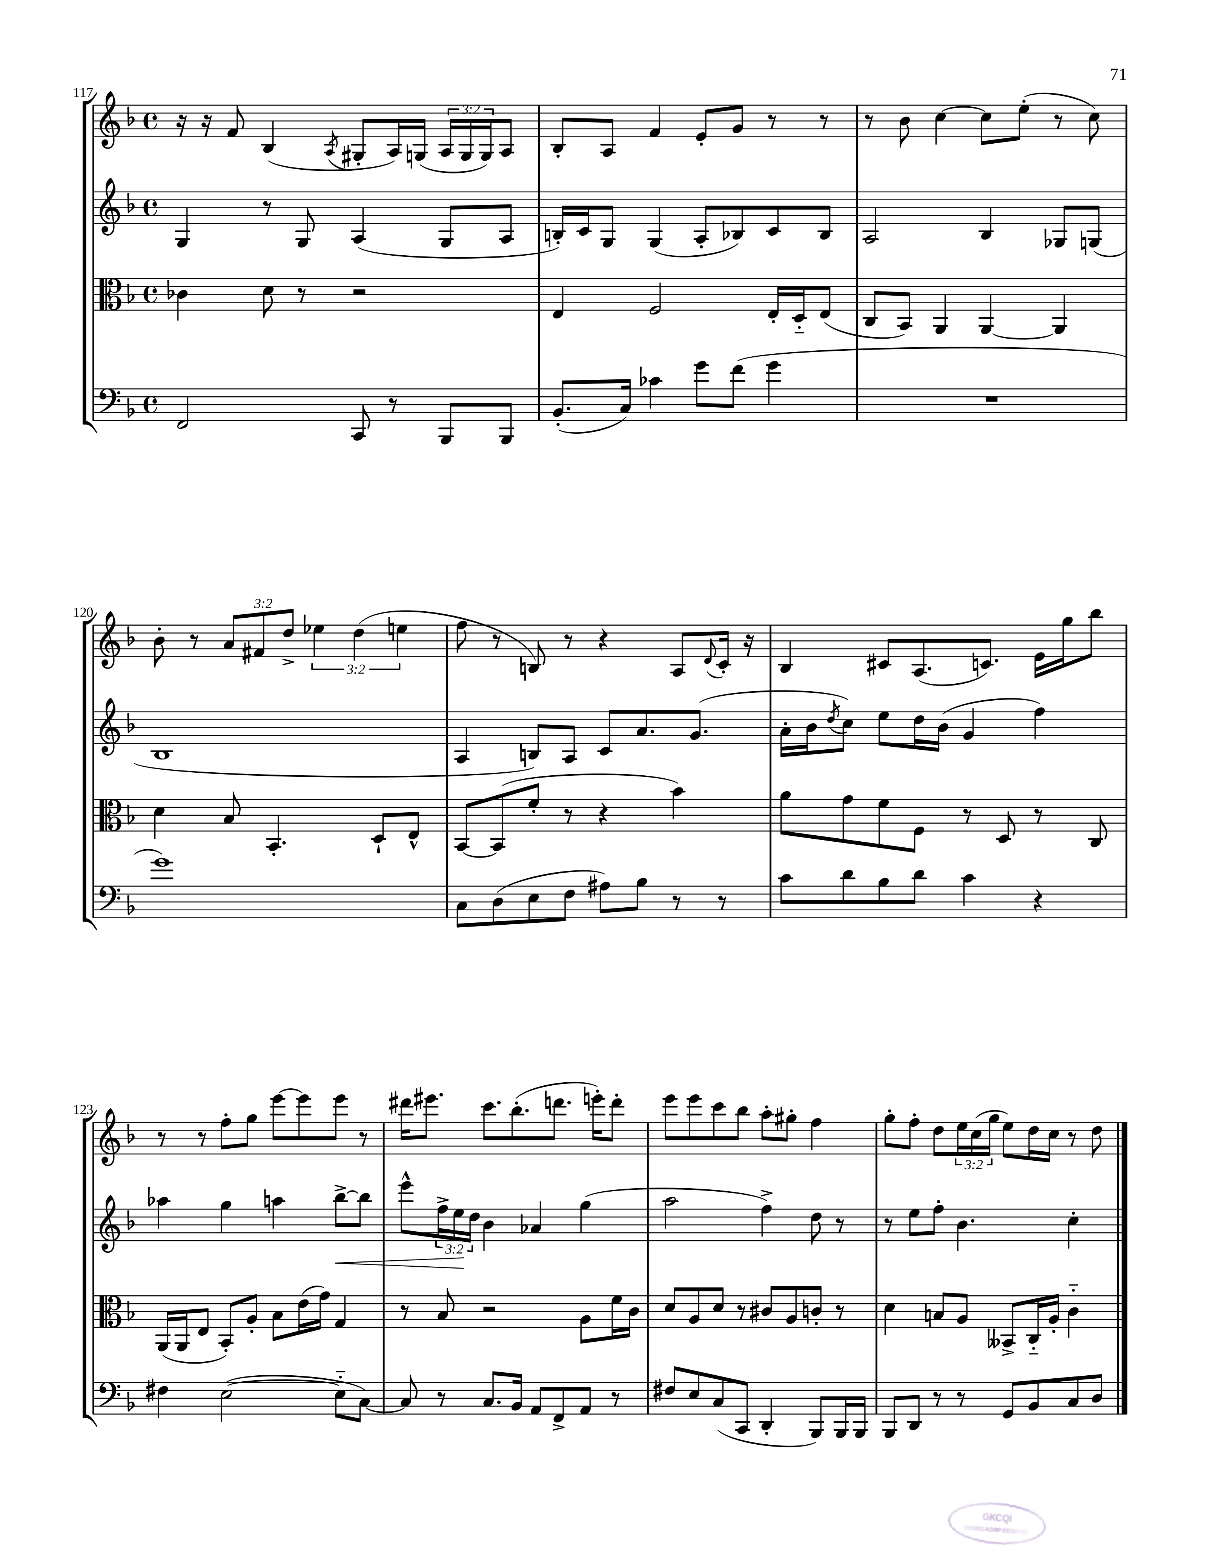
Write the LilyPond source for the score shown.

<<
\new StaffGroup <<
\new Staff = "s0" {
    \clef treble \key f \major \defaultTimeSignature \time 4/4 \override Staff.TupletNumber.text = #tuplet-number::calc-fraction-text
    r16 r16 f'8 bes4( \acciaccatura { a8 } gis8-. a16) g16( \tuplet 3/2 { a16 g16 g16) } a8 |
    bes8-. a8 f'4 e'8-. g'8 r8 r8 |
    r8 bes'8 c''4~ c''8 e''8-.( r8 c''8) |
    bes'8-. r8 \tuplet 3/2 { a'8 fis'8 d''8-> } \tuplet 3/2 { ees''4 d''4( e''4 } |
    f''8 r8 b8) r8 r4 a8 \appoggiatura { d'8 } c'16-. r16 |
    bes4 cis'8 a8.( c'8.) e'16 g''16 bes''8 |
    r8 r8 f''8-. g''8 e'''8~ e'''8 e'''8 r8 |
    dis'''16 eis'''8. c'''8. bes''8.-.( d'''8. e'''16-.) d'''8-. |
    e'''8 e'''8 c'''8 bes''8 a''8-. gis''8-. f''4 |
    g''8-. f''8-. d''8 \tuplet 3/2 { e''16 c''16( g''16 } e''8) d''16 c''16 r8 d''8 \bar "|." |
}
\new Staff = "s1" {
    \clef treble \key f \major \defaultTimeSignature \time 4/4 \override Staff.TupletNumber.text = #tuplet-number::calc-fraction-text
    g4 r8 g8 a4( g8 a8 |
    b16-.) c'16 g8 g4( a8-. bes8) c'8 bes8 |
    a2 bes4 ges8 g8( |
    bes1 |
    a4 b8) a8 c'8 a'8. g'8.( |
    a'16-. bes'16 \acciaccatura { d''8 } c''8) e''8 d''16 bes'16( g'4 f''4) |
    aes''4 g''4 a''4 bes''8~->\< bes''8 |
    e'''8-^ \tuplet 3/2 { f''16-> e''16\! d''16 } bes'4 aes'4 g''4( |
    a''2 f''4->) d''8 r8 |
    r8 e''8 f''8-. bes'4. c''4-. \bar "|." |
}
\new Staff = "s2" {
    \clef alto \key f \major \defaultTimeSignature \time 4/4
    ces'4 d'8 r8 r2 |
    e4 f2 e16-. d16-_ e8( |
    c8 bes,8) a,4 a,4~ a,4 |
    d'4 bes8 bes,4.-. d8-! e8-^ |
    bes,8~ bes,8( f'8-. r8 r4 bes'4) |
    a'8 g'8 f'8 f8 r8 d8 r8 c8 |
    a,16( a,16 e8 bes,8-.) a8-. bes8 e'16( g'16) g4 |
    r8 bes8 r2 a8 f'16 c'16 |
    d'8 a8 d'8 r8 cis'8 a8 c'8-. r8 |
    d'4 b8 a8 beses,8-> c16-_ a16-. c'4-_ \bar "|." |
}
\new Staff = "s3" {
    \clef bass \key f \major \defaultTimeSignature \time 4/4
    f,2 c,8 r8 bes,,8 bes,,8 |
    bes,8.-.( c16) ces'4 g'8 f'8( g'4 |
    R1 |
    g'1) |
    c8 d8( e8 f8 ais8) bes8 r8 r8 |
    c'8 d'8 bes8 d'8 c'4 r4 |
    fis4 e2~( e8-_ c8~) |
    c8 r8 c8. bes,16 a,8 f,8-> a,8 r8 |
    fis8 e8 c8( c,8 d,4-. bes,,8) bes,,16 bes,,16 |
    bes,,8 d,8 r8 r8 g,8 bes,8 c8 d8 \bar "|." |
}
>>
>>
\layout { \context { \Score currentBarNumber = #117 } }
